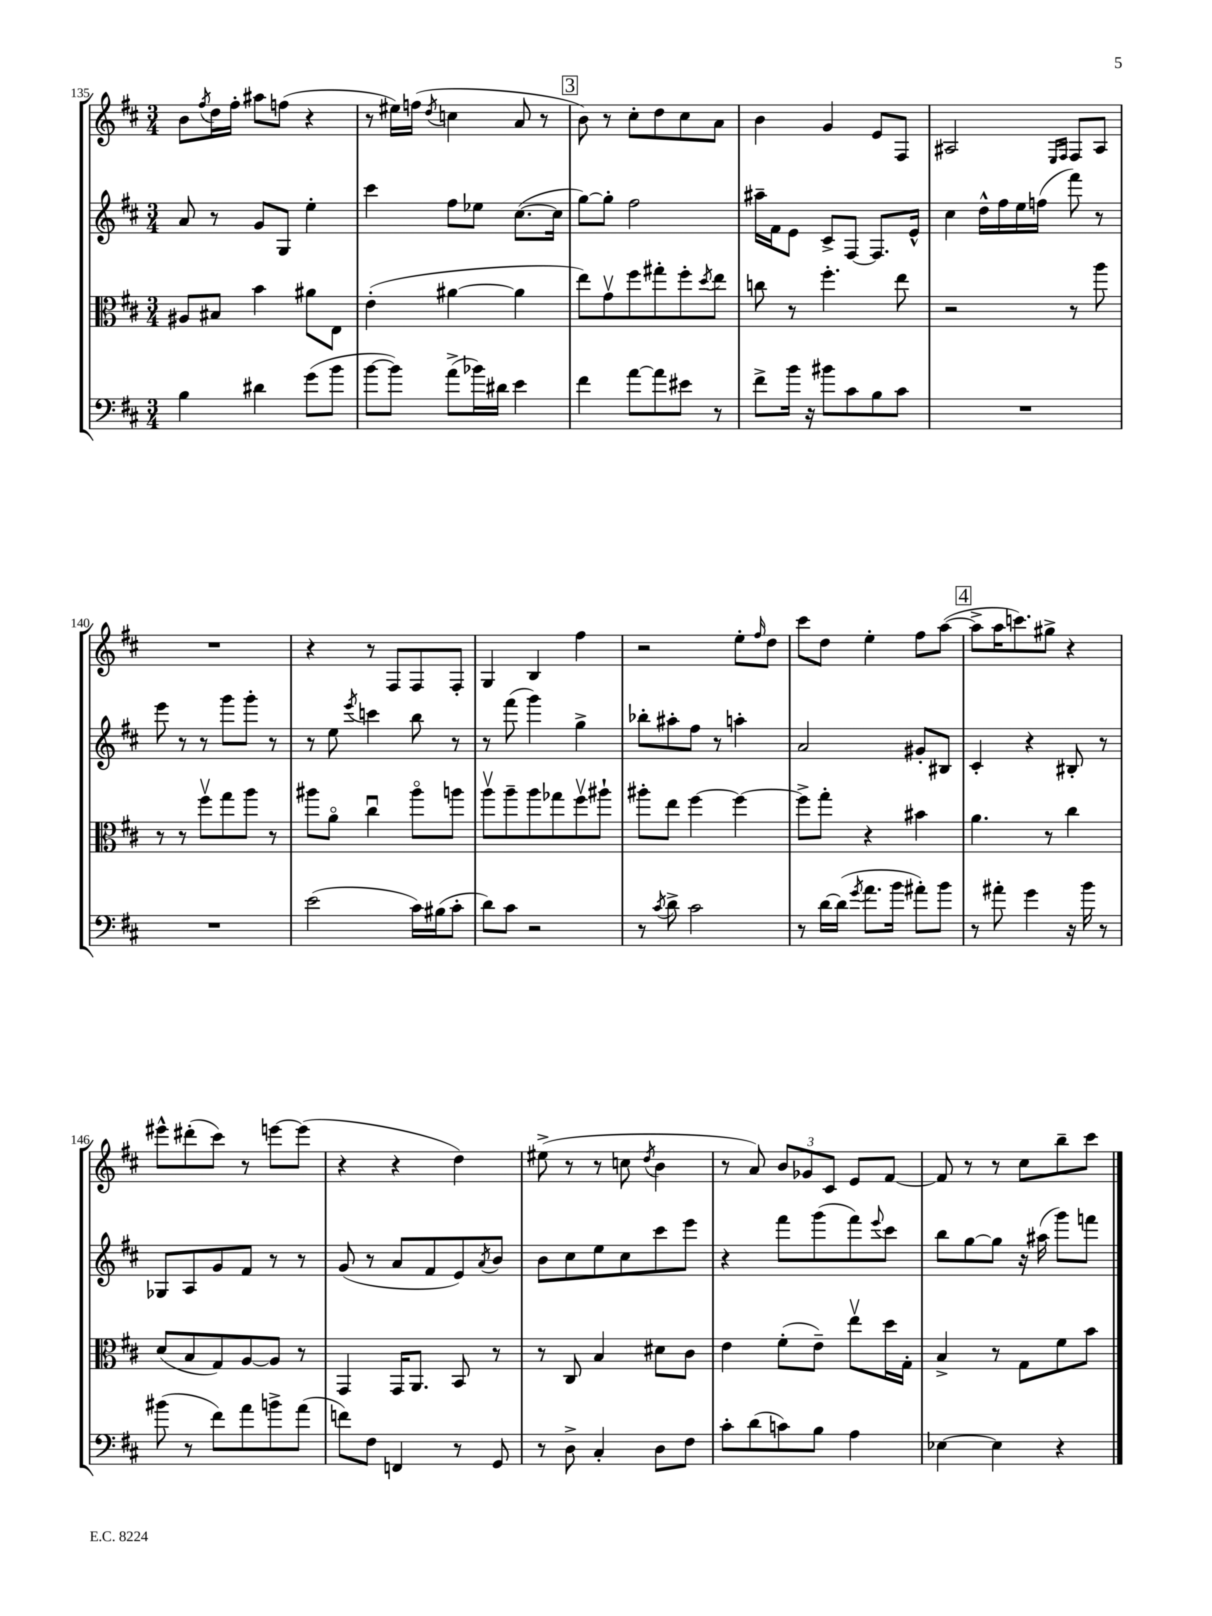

**kern	**kern	**kern	**kern
*staff4	*staff3	*staff2	*staff1
*clefF4	*clefC3	*clefG2	*clefG2
*k[f#c#]	*k[f#c#]	*k[f#c#]	*k[f#c#]
*M3/4	*M3/4	*M3/4	*M3/4
4B	8A#	8a	8b
.	.	.	8qff#
.	8B#	8r	16dd
.	.	.	16ff#'
4d#	4b	8g	8aa#
.	.	8G	(8ff
(8g	8a#	4ee'	4r
8b	8E	.	.
=	=	=	=
[8b	(4e'	4ccc#	8r
8b])	.	.	16ee#)
.	.	.	(16ff
.	.	.	8qdd
(8a^	[4a#	8ff#	4cc
16b-)	.	8ee-	.
16d#	.	.	.
4e	4a#]	([8.cc#	8a
.	.	.	8r
.	.	16cc#]	.
=	=	=	=
4f#	8ee)	[8gg)	8b)
.	8gv	8gg']	8r
[8a	8ff#	2ff#	8cc#'
8a]	8gg#'	.	8dd
8e#	8ff#'	.	8cc#
.	8qdd	.	.
8r	8ee	.	8a
=	=	=	=
8f#^	8cc	16aa#~	4b
.	.	16f#	.
16b	8r	8e	.
16r	.	.	.
8b#	4.ff#'	8c#^	4g
8c#	.	[8F#	.
8B	.	8.F#]	8e
8c#	8ee	.	8F#
.	.	16e^^	.
=	=	=	=
2.r	2r	4cc#	2A#
.	.	16dd^^	.
.	.	16ff#	.
.	.	16ee	.
.	.	(16ff	.
.	.	.	16qqE
.	.	.	16qqF#
.	8r	8fff#)	8F#
.	8aa	8r	8A#
=	=	=	=
2.r	8r	8eee	2.r
.	8r	8r	.
.	8ff#v	8r	.
.	8gg	8ggg	.
.	8aa	8ggg'	.
.	8r	8r	.
=	=	=	=
(2e	8aa#	8r	4r
.	8ao	8ee	.
.	.	8qeee	.
.	4cc#u	4ccc	8r
.	.	.	8F#
16c#)	8aa#o	8bb	8F#
(16B#	.	.	.
8c#'	8aa	8r	8F#'
=	=	=	=
8d)	8aav	8r	4G
8c#	8aa~	(8fff#	.
2r	8aa	4ggg)	4B
.	8gg-	.	.
.	8ff#v	4gg^	4ff#
.	8aa#`	.	.
=	=	=	=
8r	8aa#'	8bb-'	2r
8qc#	.	.	.
8d^	8ee	8aa#'	.
2c#	[4ff#	8ff#	.
.	.	8r	.
.	4ff#_	4aa'	8ee'
.	.	.	16qqff#
.	.	.	8dd
=	=	=	=
8r	8ff#^]	2a	8ccc#
[16d	8gg'	.	8dd
(16d]	.	.	.
8qg	.	.	.
8.a	4r	.	4ee'
16b	.	.	.
8a#')	4b#	8g#'	8ff#
8b	.	8B#	([8aa
=	=	=	=
8r	4.a	4c#'	8aa^]
8a#'	.	.	16aa
.	.	.	8.ccc)
4g	.	4r	.
.	8r	.	8gg#^
16r	4cc#	8B#'	4r
16b	.	.	.
8r	.	8r	.
=	=	=	=
(8b#	(8d	8G-	8eee#^^
8r	8B	8A	(8ddd#'
8f#)	8G)	8g	8ccc#)
8a	[8A	8f#	8r
8b^	8A]	8r	[8eee
(8a	8r	8r	(8eee]
=	=	=	=
8f)	4GG	(8g	4r
8F#	.	8r	.
4FF	16GG	8a	4r
.	8.AA	.	.
.	.	8f#	.
8r	8BB	8e)	4dd)
.	.	8qa	.
8GG	8r	8b	.
=	=	=	=
8r	8r	8b	(8ee#^
8D^	8C#	8cc#	8r
4C#'	4B	8ee	8r
.	.	8cc#	8cc
.	.	.	8qdd
8D	8d#	8ccc#	4b
8F#	8c#	8eee	.
=	=	=	=
8c#'	4e	4r	8r
(8d	.	.	8a)
8c)	(8f#'	8fff#	12b
.	.	.	12g-
8B	8e~)	(8ggg	.
.	.	.	12c#
4A	8eev	8fff#)	8e
.	.	8qqeee	.
.	16dd	8ccc#	[8f#
.	16G'	.	.
=	=	=	=
[4E-	4B^	8bb	8f#]
.	.	[8gg	8r
4E-]	8r	8gg]	8r
.	8G	16r	8cc#
.	.	(16aa#	.
4r	8f#	8ggg)	8bb~
.	8b	8fff	8ccc#
==	==	==	==
*-	*-	*-	*-
